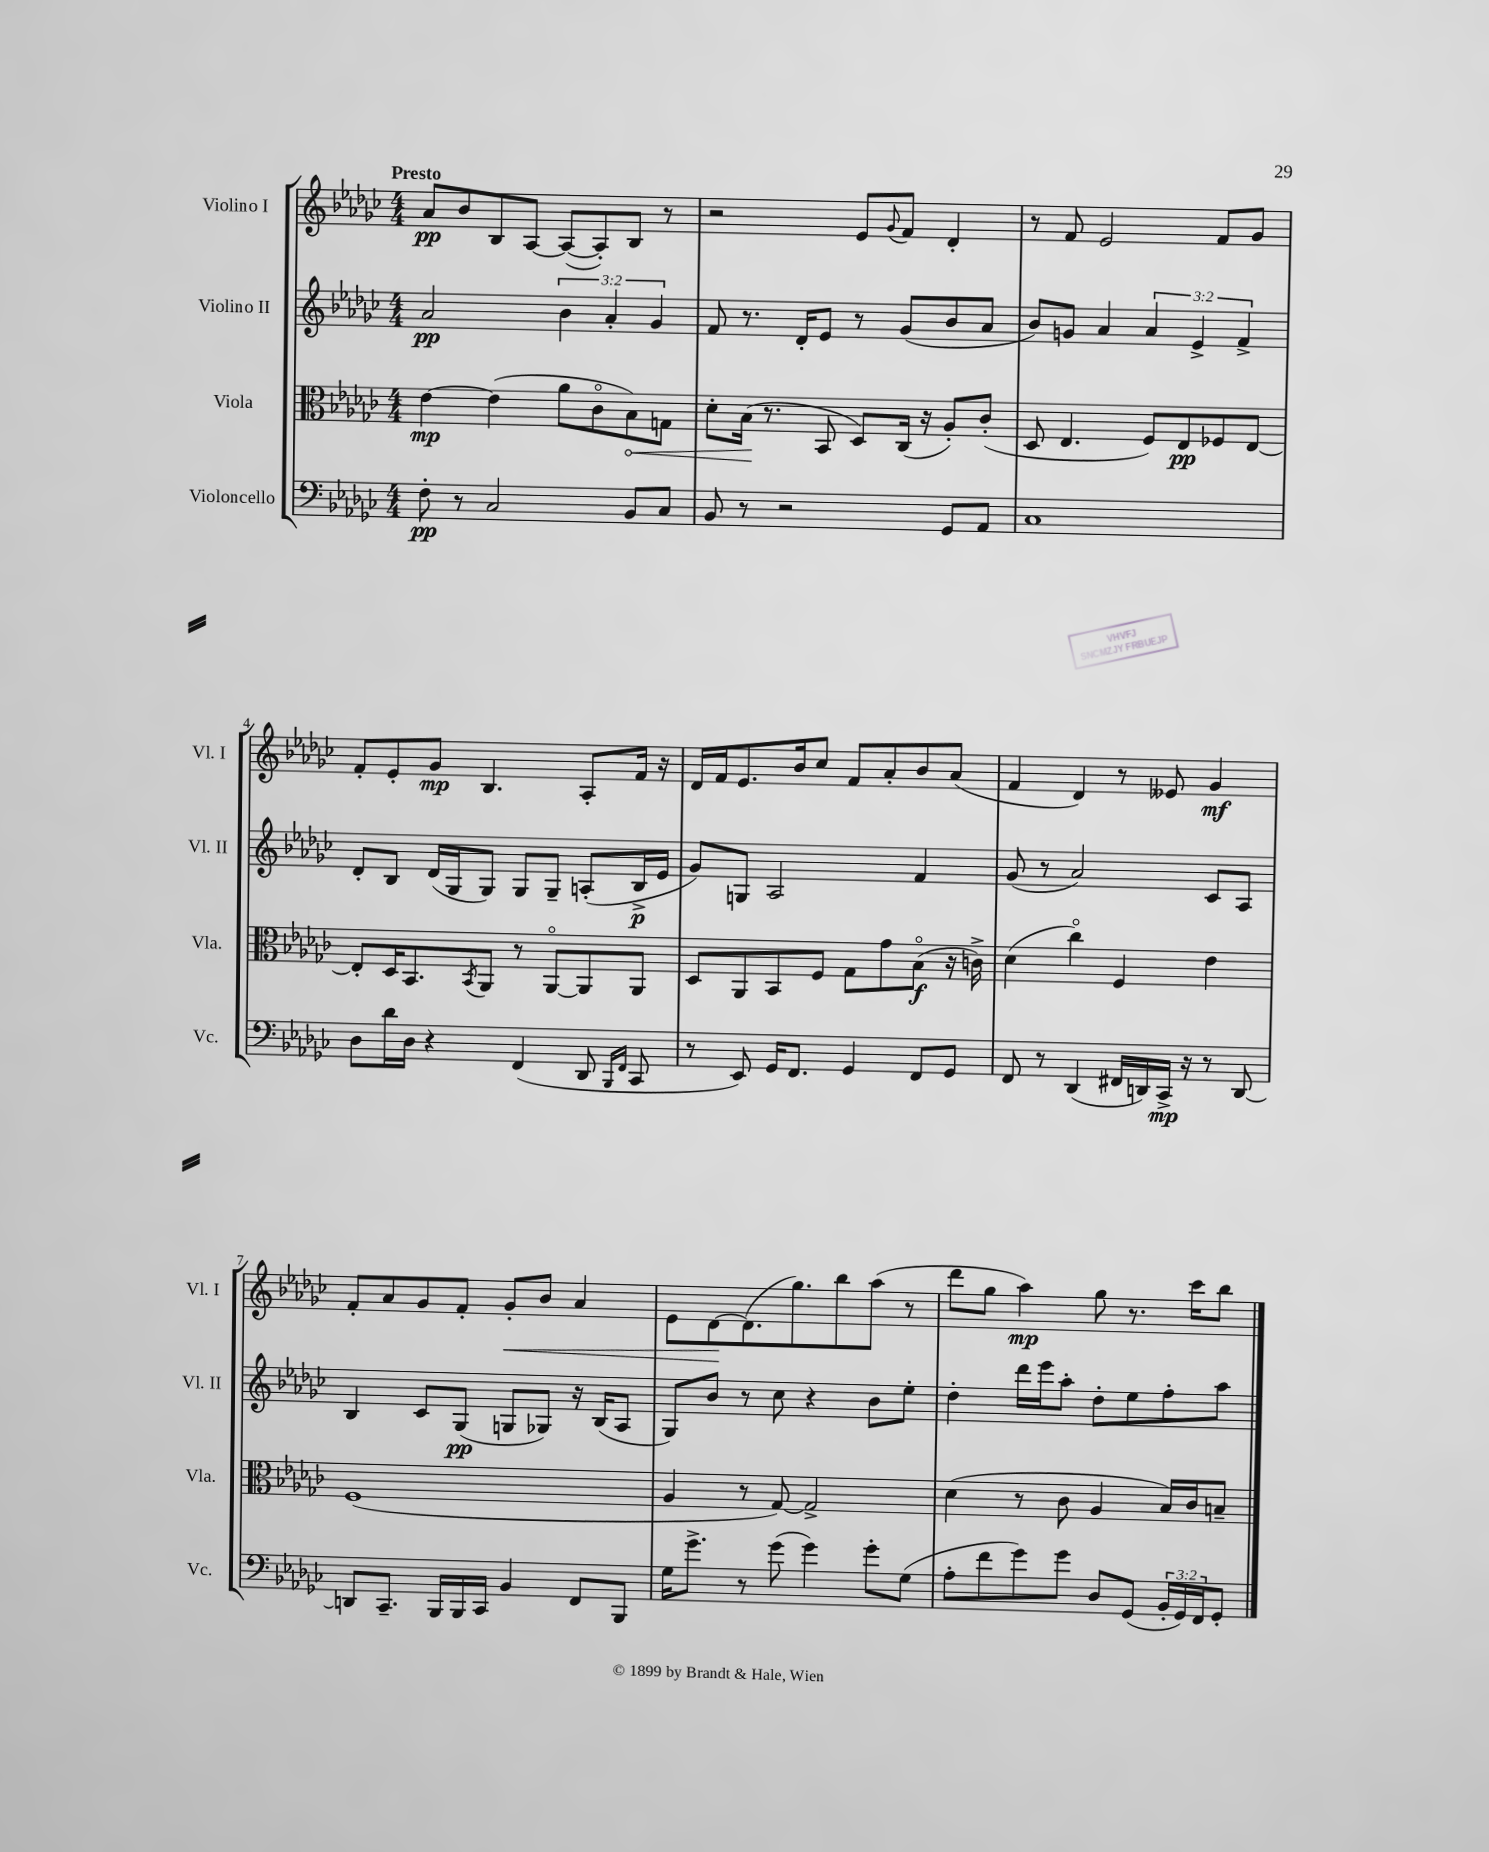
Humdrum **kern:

**kern	**dynam	**kern	**dynam	**kern	**dynam	**kern	**dynam
*part4	*part4	*part3	*part3	*part2	*part2	*part1	*part1
*staff4	*staff4	*staff3	*staff3	*staff2	*staff2	*staff1	*staff1
*I"Violoncello	*	*I"Viola	*	*I"Violino II	*	*I"Violino I	*
*I'Vc.	*	*I'Vla.	*	*I'Vl. II	*	*I'Vl. I	*
*clefF4	*	*clefC3	*	*clefG2	*	*clefG2	*
*k[b-e-a-d-g-c-]	*	*k[b-e-a-d-g-c-]	*	*k[b-e-a-d-g-c-]	*	*k[b-e-a-d-g-c-]	*
*M4/4	*	*M4/4	*	*M4/4	*	*M4/4	*
=1	=1	=1	=1	=1	=1	=1	=1
!	!	!	!	!	!	!LO:TX:a:B:t=Presto	!
8F'\	pp	[4e-\	mp	2a-/	pp	8a-/L	pp
8r	.	.	.	.	.	8b-/	.
2C-/	.	(4e-\]	.	.	.	8B-/	.
.	.	.	.	.	.	[8A-/J	.
.	.	8a-\L	.	6b-\	.	(8A-/L_	.
.	.	8c-\	.	.	.	8A-'/])	.
.	.	.	.	6a-'/	.	.	.
!	!	!	!LO:HP:b	!	!	!	!
8BB-/L	.	8B-\)	<	.	.	8B-/J	.
.	.	.	.	6g-/	.	.	.
8C-/J	.	8Gn\J	.	.	.	8r	.
=2	=2	=2	=2	=2	=2	=2	=2
8BB-/	.	8d-'\L	.	8f/	.	2r	.
8r	.	(16B-\Jk	.	8.r	.	.	.
.	.	8.r	[	.	.	.	.
2r	.	.	.	.	.	.	.
.	.	.	.	16d-'/KL	.	.	.
.	.	8BB-/	.	8e-/J	.	.	.
.	.	8D-/L)	.	8r	.	8e-/L	.
.	.	.	.	.	.	8qqg-/	.
.	.	(16C-/Jk	.	(8g-/L	.	8f/J	.
.	.	16r	.	.	.	.	.
8GG-/L	.	8A-'/L)	.	8b-/	.	4d-'/	.
8AA-/J	.	(8c-'/J	.	8a-/J	.	.	.
=3	=3	=3	=3	=3	=3	=3	=3
1C-	.	8D-/	.	8b-/L)	.	8r	.
.	.	4.E-/	.	8gn/J	.	8f/	.
.	.	.	.	4a-/	.	2e-/	.
.	.	8F/L)	.	6a-/	.	.	.
.	.	8E-/	pp	.	.	.	.
.	.	.	.	6e-^/	.	.	.
.	.	8F-X/	.	.	.	8f/L	.
.	.	.	.	6f^/	.	.	.
.	.	[8E-/J	.	.	.	8g-/J	.
!!LO:LB:g=z
=4	=4	=4	=4	=4	=4	=4	=4
8D-\L	.	8E-'/L]	.	8d-'/L	.	8f'/L	.
16d-\L	.	16D-/K	.	8B-/J	.	8e-'/	.
16D-\JJ	.	8.BB-/	.	.	.	.	.
4r	.	.	.	(16d-/LL	.	8g-/J	mp
.	.	.	.	16G-/J	.	.	.
.	.	8qBB-/	.	.	.	.	.
.	.	8AA-/J	.	8G-/J)	.	4.B-/	.
(4FF/	.	8r	.	8G-/L	.	.	.
.	.	[8AA-/L	.	8G-~/J	.	.	.
8DD-/	.	8AA-/]	.	(8An'/L	.	8A-'/L	.
16qqBBB-/LL	.	.	.	.	.	.	.
16qqFF/JJ	.	.	.	.	.	.	.
8CC-/	.	8AA-/J	.	16B-^/L	p	16f/Jk	.
.	.	.	.	16e-/JJ	.	16r	.
=5	=5	=5	=5	=5	=5	=5	=5
8r	.	8D-/L	.	8g-/L)	.	16d-/LL	.
.	.	.	.	.	.	16f/J	.
8EE-/)	.	8AA-/	.	8Gn/J	.	8.e-/	.
16GG-/KL	.	8BB-/	.	2A-/	.	.	.
8.FF/J	.	.	.	.	.	16b-/k	.
.	.	8F/J	.	.	.	8cc-/J	.
4GG-/	.	8G-\L	.	.	.	8f/L	.
.	.	8g-\	.	.	.	8a-'/	.
8FF/L	.	(8B-\J	f	4f/	.	8b-/	.
8GG-/J	.	16r	.	.	.	(8a-/J	.
.	.	16cn^\)	.	.	.	.	.
=6	=6	=6	=6	=6	=6	=6	=6
8FF/	.	(4d-\	.	(8g-/	.	4f/	.
8r	.	.	.	8r	.	.	.
(4DD-/	.	4cc-\)	.	2a-/)	.	4d-/)	.
16FF#X/LL	.	4F/	.	.	.	8r	.
16DDn/)	.	.	.	.	.	.	.
16CC-^/JJ	mp	.	.	.	.	8e--X/	.
16r	.	.	.	.	.	.	.
8r	.	4e-\	.	8c-/L	.	4g-/	mf
[8DD/	.	.	.	8A-/J	.	.	.
!!LO:LB:g=z
=7	=7	=7	=7	=7	=7	=7	=7
8DDn/L]	.	(1F	.	4B-/	.	8f'/L	.
8.CC-~/J	.	.	.	.	.	8a-/	.
.	.	.	.	8c-/L	.	8g-/	.
16BBB-/LL	.	.	.	.	.	.	.
16BBB-/	.	.	.	(8G-/J	pp	8f'/J	.
16CC-/JJ	.	.	.	.	.	.	.
!	!	!	!	!	!	!	!LO:HP:b
4BB-/	.	.	.	8Gn/L	.	8g-'/L	<
.	.	.	.	8G-X/J)	.	8b-/J	.
8FF/L	.	.	.	16r	.	4a-/	.
.	.	.	.	(16B-/KL	.	.	.
8BBB-/J	.	.	.	8A-/J	.	.	.
=8	=8	=8	=8	=8	=8	=8	=8
16G-\KL	.	4A-/	.	8G-/L)	.	8e-\L	.
8.g-^\J	.	.	.	.	.	.	.
.	.	.	.	8b-/J	.	[8d-\	.
8r	.	8r	.	8r	.	(8.d-\]	[
(8g-\	.	[8G-/)	.	8cc-\	.	.	.
.	.	.	.	.	.	8.gg-\)	.
4g-\)	.	2G-^/]	.	4r	.	.	.
.	.	.	.	.	.	8bb-\	.
8g-'\L	.	.	.	8b-\L	.	(8aa-\J	.
(8G-\J	.	.	.	8ee-'\J	.	8r	.
=9	=9	=9	=9	=9	=9	=9	=9
8A-'\L	.	(4d-\	.	4dd-'\	.	8ddd-\L	.
8f\	.	.	.	.	.	8gg-\J	.
8g-\)	.	8r	.	16ddd-\LL	.	4aa-\)	mp
.	.	.	.	16eee-\J	.	.	.
8g-\J	.	8c-\	.	8aa-'\J	.	.	.
8D-/L	.	4A-/	.	8dd-'\L	.	8gg-\	.
(8GG-/J	.	.	.	8ee-\	.	8.r	.
24BB-'/LL	.	16B-/LL)	.	8ff'\	.	.	.
24GG-/)	.	.	.	.	.	.	.
.	.	16c-/J	.	.	.	16ccc-\KL	.
24FF/J	.	.	.	.	.	.	.
8GG-'/J	.	8Bn~/J	.	8aa-\J	.	8bb-\J	.
==	==	==	==	==	==	==	==
*-	*-	*-	*-	*-	*-	*-	*-
